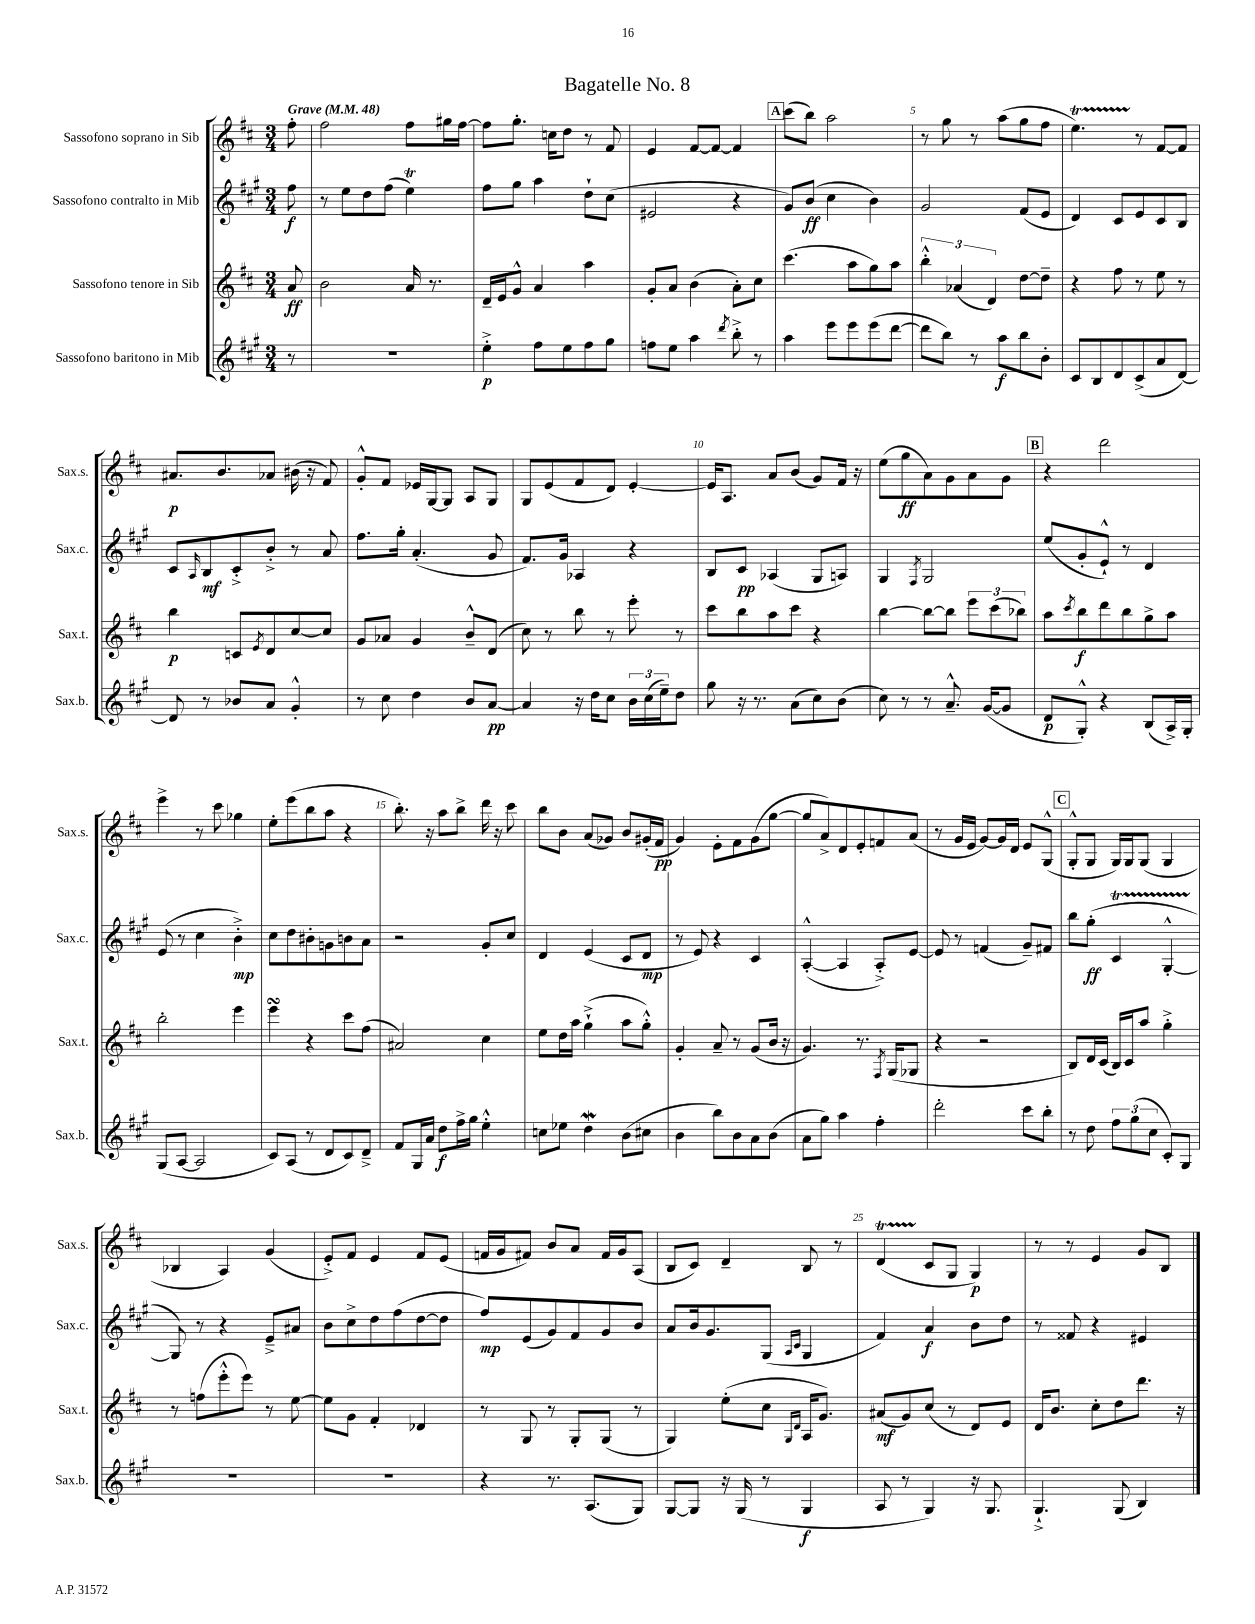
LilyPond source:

\header { title = "Bagatelle No. 8" }
<<
\new StaffGroup <<
\new Staff = "s0" \with { instrumentName = "Sassofono soprano in Sib" shortInstrumentName = "Sax.s." } {
    \clef treble \key d \major \numericTimeSignature \time 3/4 \partial 8 \tempo "Grave" 4 = 48
    fis''8-. |
    fis''2 fis''8 gis''16 fis''16~ |
    fis''8 g''8.-. c''16 d''8 r8 fis'8 |
    e'4 fis'8~ fis'8~ fis'4 |
    \mark \markup { \box "A" } cis'''8( b''8) a''2 |
    r8 g''8 r8 a''8( g''8 fis''8 |
    e''4.\startTrillSpan) r8\stopTrillSpan fis'8~ fis'8 |
    ais'8.\p b'8. aes'8 bis'16( r16 fis'8) |
    g'8-.-^ fis'8 ees'16 g16~ g8 a8 g8 |
    g8 e'8( fis'8 d'8) e'4~-. |
    e'16 a8. a'8 b'8( g'8) fis'16 r16 |
    e''8( g''8\ff a'8) g'8 a'8 g'8 |
    \mark \markup { \box "B" } r4 d'''2 |
    e'''4-> r8 cis'''8 ges''4 |
    e''8-. e'''8( b''8 a''8 r4 |
    b''8.-.) r16 a''8 b''8-> d'''16 r16 cis'''8 |
    b''8 b'8 a'8( ges'8) b'8 gis'16-.( fis'16\pp |
    g'4) e'8-. fis'8 g'8( g''8~ |
    g''8 a'8->) d'8 e'8-. f'8 a'8( |
    r8 g'16 e'16 g'8~) g'16 d'16 e'8 g8-^( |
    \mark \markup { \box "C" } g8-.-^ g8 g16) g16 g8( g4 |
    bes4 a4) g'4( |
    e'8-.->) fis'8 e'4 fis'8 e'8( |
    f'16 g'16 fis'8) b'8 a'8 fis'16 g'16 a8( |
    b8 cis'8) d'4-- b8 r8 |
    d'4\startTrillSpan( cis'8\stopTrillSpan g8 g4\p) |
    r8 r8 e'4 g'8 b8 \bar "|." |
}
\new Staff = "s1" \with { instrumentName = "Sassofono contralto in Mib" shortInstrumentName = "Sax.c." } {
    \clef treble \key a \major \numericTimeSignature \time 3/4 \partial 8
    fis''8\f |
    r8 e''8 d''8 fis''8( e''4\trill) |
    fis''8 gis''8 a''4 d''8-! cis''8( |
    eis'2 r4 |
    \mark \markup { \box "A" } gis'8) b'8\ff( cis''4 b'4) |
    gis'2 fis'8( e'8 |
    d'4) cis'8 e'8 cis'8 b8 |
    cis'8 \grace { a16 } b8\mf cis'8-.-> b'8-.-> r8 a'8 |
    fis''8. gis''16-. a'4.-.( gis'8 |
    fis'8.) gis'16 aes4 r4 |
    b8 cis'8\pp aes4( gis8 a8) |
    gis4 \acciaccatura { fis8 } gis2 |
    \mark \markup { \box "B" } e''8( gis'8-. e'8-!-^) r8 d'4 |
    e'8( r8 cis''4 b'4-.->\mp) |
    cis''8 d''8 bis'8-. g'8 b'8 a'8 |
    r2 gis'8-. cis''8 |
    d'4 e'4( cis'8 d'8\mp |
    r8 e'8) r4 cis'4 |
    a4~-.-^( a4 a8-.->) e'8~ |
    e'8 r8 f'4( gis'8--) fis'8 |
    \mark \markup { \box "C" } b''8 gis''8-.\ff( cis'4\startTrillSpan gis4~-.-^ |
    gis8\stopTrillSpan) r8 r4 e'8---> ais'8 |
    b'8 cis''8-> d''8 fis''8( d''8~ d''8 |
    fis''8\mp) e'8( gis'8) fis'8 gis'8 b'8 |
    a'8 b'16 gis'8. gis8( \grace { a16 cis'16 } gis4 |
    fis'4) a'4\f b'8 d''8 |
    r8 fisis'8 r4 eis'4 \bar "|." |
}
\new Staff = "s2" \with { instrumentName = "Sassofono tenore in Sib" shortInstrumentName = "Sax.t." } {
    \clef treble \key d \major \numericTimeSignature \time 3/4 \partial 8
    a'8\ff |
    b'2 a'16 r8. |
    d'16-- e'16 g'8-^ a'4 a''4 |
    g'8-. a'8 b'4( a'8-.) cis''8 |
    \mark \markup { \box "A" } cis'''4.( a''8 g''8) a''8 |
    \tuplet 3/2 { b''4-.-^ aes'4( d'4) } d''8~ d''8-- |
    r4 fis''8 r8 e''8 r8 |
    b''4\p c'8 \acciaccatura { e'8 } d'8 cis''8~ cis''8 |
    g'8 aes'8 g'4 b'8---^ d'8( |
    cis''8) r8 b''8 r8 e'''8-. r8 |
    cis'''8 b''8 a''8 cis'''8 r4 |
    b''4~ b''8~ b''8 \tuplet 3/2 { e'''8 cis'''8( bes''8) } |
    \mark \markup { \box "B" } a''8 \acciaccatura { cis'''8 } b''8\f d'''8 b''8 g''8-> a''8 |
    b''2-. e'''4 |
    e'''4\turn r4 cis'''8 fis''8( |
    ais'2) cis''4 |
    e''8 d''16 a''16 g''4-!->( a''8 g''8-.-^) |
    g'4-. a'8-- r8 g'8( b'16 r16 |
    g'4.) r8. \acciaccatura { fis8 } g16( ges8 |
    r4 r2 |
    \mark \markup { \box "C" } b8) d'16 cis'16( b16) cis'16 a''8 g''4-.-> |
    r8 f''8( e'''8-.-^ e'''8) r8 e''8~ |
    e''8 g'8 fis'4-. des'4 |
    r8 g8 r8 g8-. g8( r8 |
    g4) e''8-.( cis''8 \grace { g16 d'16 } a16 g'8.) |
    ais'8\mf( g'8) cis''8( r8 d'8) e'8 |
    d'16 b'8. cis''8-. d''8 d'''8. r16 \bar "|." |
}
\new Staff = "s3" \with { instrumentName = "Sassofono baritono in Mib" shortInstrumentName = "Sax.b." } {
    \clef treble \key a \major \numericTimeSignature \time 3/4 \partial 8
    r8 |
    R2. |
    e''4-.->\p fis''8 e''8 fis''8 gis''8 |
    f''8 e''8 a''4 \acciaccatura { d'''8 } b''8-.-> r8 |
    \mark \markup { \box "A" } a''4 e'''8 e'''8 e'''8( d'''8~ |
    d'''8 b''8) r8 a''8\f b''8 b'8-. |
    cis'8 b8 d'8 cis'8->( a'8 d'8~) |
    d'8 r8 bes'8 a'8 gis'4-.-^ |
    r8 cis''8 d''4 b'8 a'8~\pp |
    a'4 r16 d''16 cis''8 \tuplet 3/2 { b'16 cis''16( e''16--) } d''8 |
    gis''8 r16 r8. a'8( cis''8) b'8( |
    cis''8) r8 r8 a'8.---^ gis'16~( gis'8 |
    \mark \markup { \box "B" } d'8\p gis8-.-^) r4 b8( a16->) gis16-. |
    gis8( a8~ a2 |
    cis'8) a8( r8 d'8 cis'8) d'8---> |
    fis'8 gis16 a'16 d''8\f fis''16-> gis''16 e''4-.-^ |
    c''8 ees''8 d''4\mordent b'8( cis''8 |
    b'4 b''8) b'8 a'8 b'8( |
    a'8 gis''8) a''4 fis''4-. |
    d'''2-. cis'''8 b''8-. |
    \mark \markup { \box "C" } r8 d''8 \tuplet 3/2 { fis''8 gis''8( cis''8 } cis'8-.) gis8 |
    R2. |
    R2. |
    r4 r8. a8.( gis8) |
    gis8~ gis8 r16 gis16( r8 gis4\f |
    a8 r8 gis4) r16 gis8. |
    gis4.-!-> gis8( b4) \bar "|." |
}
>>
>>
\layout { \context { \Score \override BarNumber.break-visibility = ##(#f #t #t) barNumberVisibility = #(every-nth-bar-number-visible 5) } }
